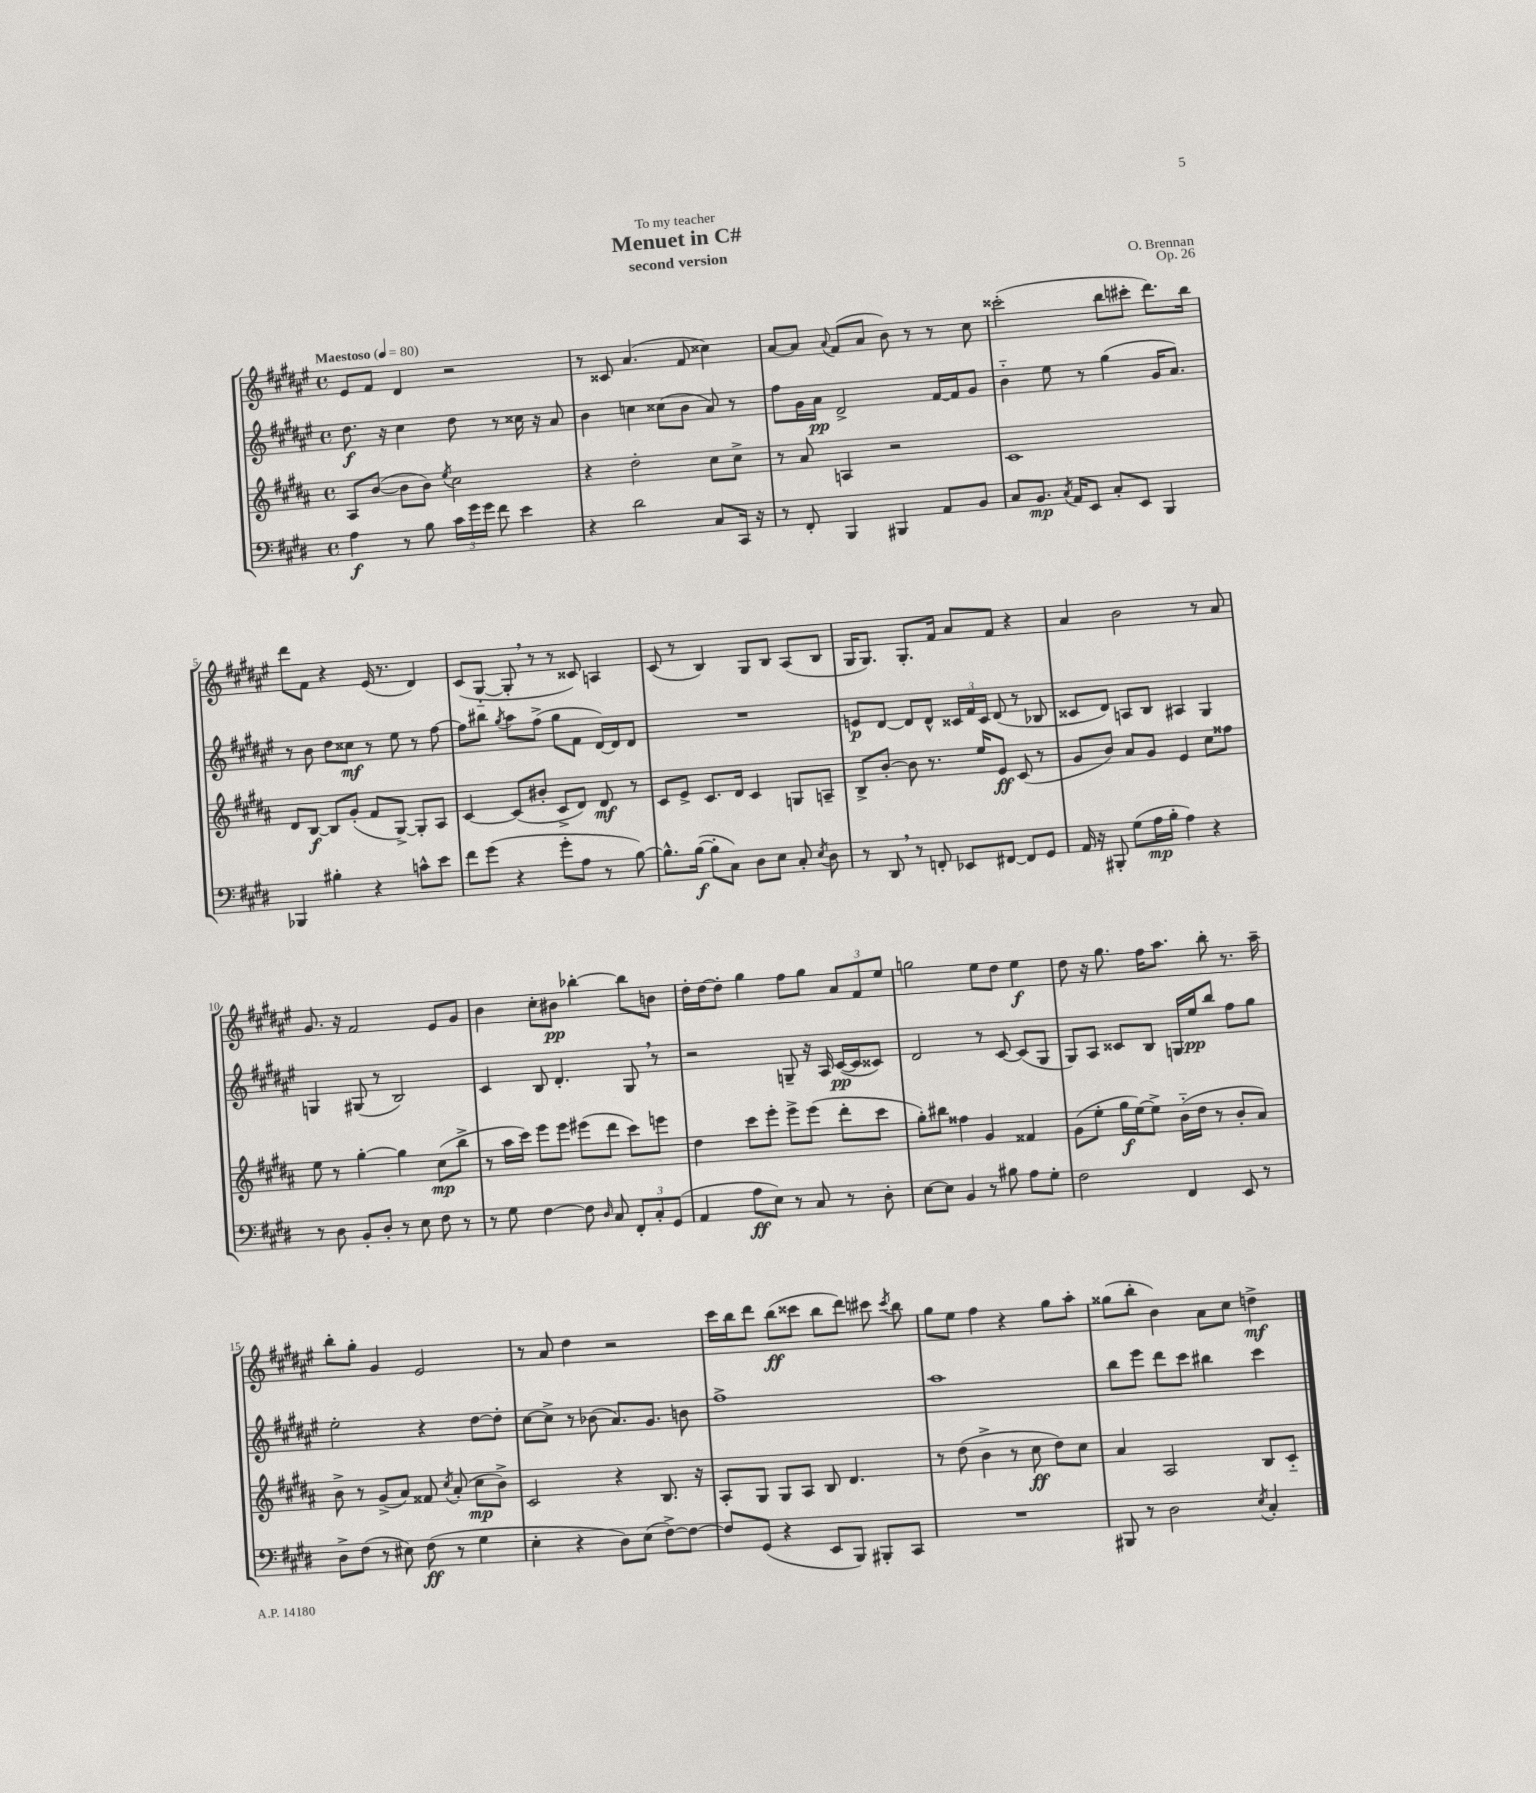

**kern	**kern	**kern	**kern
*staff4	*staff3	*staff2	*staff1
*clefF4	*clefG2	*clefG2	*clefG2
*k[f#c#g#d#]	*k[f#c#g#d#a#]	*k[f#c#g#d#a#e#]	*k[f#c#g#d#a#e#]
*M4/4	*M4/4	*M4/4	*M4/4
*met(c)	*met(c)	*met(c)	*met(c)
*MM80	*MM80	*MM80	*MM80
4A\	8A#/L	8.dd#\	8e#/L
.	([8b/J	.	8f#/J
.	.	16r	.
8r	8b\]L	4cc#\	4d#/
8B\	8b\J)	.	.
.	8qee/	.	.
24c#\LL	2cc#\	8dd#\	2r
24g#\	.	.	.
24g#\JJ	.	.	.
8f#\	.	8r	.
4e\	.	16cc##\	.
.	.	16r	.
.	.	8a#/	.
=	=	=	=
4r	4r	4b\	8r
.	.	.	8c##/
2d#\	2dd#'\	4cc\	(4.a#/
.	.	(8cc##\L	.
.	.	8b\J	8f#/
8C#/L	8cc#\L	8a#/)	4cc##\)
16CC#/Jk	8cc#^\J	8r	.
16r	.	.	.
=	=	=	=
8r	8r	8ff#\L	[8a#/L
8FF#'/	8a#/	16g#\L	8a#/]J
.	.	16a#\JJ	.
.	.	.	8qqa#/
4BBB/	4A/	2d#^/	(8f#/L
.	.	.	8a#/J
4BBB#/	2r	.	8b\)
.	.	.	8r
8AA/L	.	[16f#/LL	8r
.	.	16f#/]J	.
8BB/J	.	8g#/J	8cc#\
=	=	=	=
8C#/L	1c#	4b'~\	(2ccc##'\
8.BB/J	.	.	.
.	.	8ee#\	.
8qC#/	.	.	.
16AA/LK	.	.	.
8EE/J	.	8r	.
8C#'/L	.	(4gg#\	8bb\L
8EE/J	.	.	8ccc#'\J
4BBB/	.	16g#/LK	8.ddd#\L)
.	.	8.a#/J)	.
.	.	.	16bb\Jk
=	=	=	=
4BBB-/	8d#/L	8r	8ddd#\L
.	[8B/J	8b\	8f#\J
4B#'\	8B/]L	8dd#\L	4r
.	(8g#'/J	8cc##\J	.
4r	8f#/L	8r	(16e#/
.	.	.	8.r
.	[8G#^/J)	8ee#\	.
8c^^\L	8G#'/]L	8r	4d#/)
8e\J	8A#/J	[8ff#\	.
=	=	=	=
8f#\L	[4c#/	8ff#\]L	(8c#/L
(8g#\J	.	8bb#\J	[8G#'~/J
.	.	8qgg#/	.
4r	(8c#/]L	8aa#\L	8G#'/]
.	8b#'/J	(8ff#^\J	8r
8g#'\L	8c#^/L	8gg#\L	8r
8A\J	8d#/J)	8f#\J	8c##/)
8r	8d#/	[16d#/LL)	4A/
.	.	16d#/]J	.
[8B\)	8r	8d#/J	.
=	=	=	=
8.B^^\]L	8c#/L	1r	(8c#/
.	8e^/J	.	8r
([16B\Jk	.	.	.
8B'\]L	8.c#/L	.	4B/)
8C#\J)	.	.	.
.	16d#/Jk	.	.
8D#\L	4c#/	.	8G#/L
8E\J	.	.	8B/J
8C#'/	8G/L	.	(8A#/L
8qE/	.	.	.
8D#\	8A~/J	.	8B/J
=	=	=	=
8r	8B^/L	8e/L	16G#/LK
.	.	.	8.G#/J)
8DD#/	[8b'/J	[8d#/J	.
8r	8b\]	8d#/]L	8.G#'/L
8FF'/	8.r	8d#^^/J	.
.	.	.	16f#/Jk
8EE-/L	.	24c##/LL	8a#/L
.	.	24f#/	.
.	16ee/LK	.	.
.	.	24c##/JJ	.
[8FF#/J	8e/J	(8d#/	8f#/J
8FF#/]L	(8c#/	8r	4r
8GG#/J	8r	8B-/	.
=	=	=	=
16AA/	8g#/L	8c##/L	4a#/
16r	.	.	.
8BBB#'/	8b/J)	8d#/J)	.
(8G#\L	8a#/L	8A/L	2b\
16A\L	8g#/J	8B/J	.
16B'\JJ	.	.	.
4A\)	4e/	4A#/	.
4r	8cc#\L	4G#/	8r
.	8ff##\J	.	8a#/
=	=	=	=
8r	8ee\	4G/	8.g#/
8D#\	8r	.	.
.	.	.	16r
8BB'/L	[4gg#'\	(8G#/	2f#/
8D#'/J	.	8r	.
8r	4gg#\]	2B/)	.
8E\	.	.	.
8F#\	(8cc#\L	.	8e#/L
8r	8bb^\J	.	8g#/J
=	=	=	=
8r	8r	4c#/	4b\
8G#\	16aa#\LL	.	.
.	16ccc#\JJ)	.	.
[4F#\	8eee\L	8B/	8cc#'\L
.	8eee\J	4.d#'/	8b#\J
8F#\]	(8eee#\L	.	[4bb-'\
16qqD#/	.	.	.
8C#/	8ddd#\J	.	.
12FF#'/L	8ccc#\L)	8G#/	8bb-\]L
12C#'/	.	.	.
.	8eee\J	8r	8b\J
(12GG#/J	.	.	.
=	=	=	=
4AA/	4dd#\	2r	16dd#'\LL
.	.	.	[16dd#\J
.	.	.	8dd#'\]J
8A\L	8ccc#\L	.	4gg#\
8E\J)	8eee'\J	.	.
8r	8eee^\L	8G~/	8ff#\L
8C#/	(8eee\J	16r	8gg#\J
.	.	16A#/	.
8r	8ddd#'\L	([16c#/LL	12a#/L
.	.	16c#/]J	.
.	.	.	12f#/
8D#'\	8ccc#\J	8c##/J)	.
.	.	.	12ee#/J
=	=	=	=
[8E\L	8gg#'\L)	2d#/	2gg\
8E\]J	8bb#\J	.	.
4BB/	4ff##\	.	.
8r	4g#/	8r	8ee#\L
8B#\	.	[8c#/	8dd#\J
8A\L	4f##/	(8c#/]L	4ee#\
8G#'\J	.	8G#/J	.
=	=	=	=
2F#\	(8g#\L	8G#/L)	8dd#\
.	8ee'\J	8A#/J	16r
.	.	.	8.gg#\
.	16gg#\LL	8c##/L	.
.	[16ee\J)	.	.
.	8ee^\]J	8B/J	16ff#\LK
.	.	.	8.aa#\J
4FF#/	(16b'~\LL	16G/LL	.
.	16dd#\JJ	16ee#/J	.
.	8r	8bb/J	8bb'\
8EE/	8b'/L	8ff#\L	8.r
8r	8a#/J)	8gg#\J	.
.	.	.	16aa#~\
=	=	=	=
8D#^\L	8b^\	2ee#'\	8bb'\L
(8F#\J	8r	.	8gg#'\J
8r	(8g#^/L	.	4g#/
8E#\)	8a#/J)	.	.
(8F#\	8f##/	4r	2e#/
.	8qcc#/	.	.
8r	(8a#'/	.	.
4G#\	8cc#\L	[8dd#\L	.
.	8b^\J)	8dd#'\]J	.
=	=	=	=
4E'\	2c#/	[8cc#\L	8r
.	.	8cc#^\]J	8a#/
4r	.	8r	4dd#\
.	.	(8b-\	.
8D#\L)	4r	8.a#/L)	2r
(8E\J	.	.	.
.	.	8.g#/J	.
[8F#^\L)	8.B/	.	.
8F#\_J	.	8b\	.
.	16r	.	.
=	=	=	=
8F#/]L	8A#'/L	1ff#^	16ccc#\LL
.	.	.	16bb\J
(8GG#/J	8G#/J	.	8ddd#\J
4r	8G#/L	.	(8bb\L
.	8A#/J	.	8ccc##\J
8EE/L	8B/	.	8bb\L
8BBB/J)	4.d#/	.	8ddd#\J)
8BBB#'/L	.	.	8ccc#\
.	.	.	8qccc#/
8CC#/J	.	.	8bb\
=	=	=	=
1r	8r	1aa#	8gg#\L
.	(8dd#\	.	8ee#\J
.	4b^\	.	4ff#\
.	8r	.	4r
.	8cc#\	.	.
.	8dd#\L)	.	8gg#\L
.	8cc#\J	.	8aa#'\J
=	=	=	=
8BBB#/	4a#/	8bb\L	(8gg##\L
8r	.	8eee#\J	8bb'\J
2D#\	2A#/	8ddd#\L	4b\)
.	.	8ccc#\J	.
.	.	4bb#\	8a#\L
.	.	.	8cc#\J
8qE/	.	.	.
4C#'/	8B/L	4ccc#\	4dd^\
.	8c#'~/J	.	.
==	==	==	==
*-	*-	*-	*-
